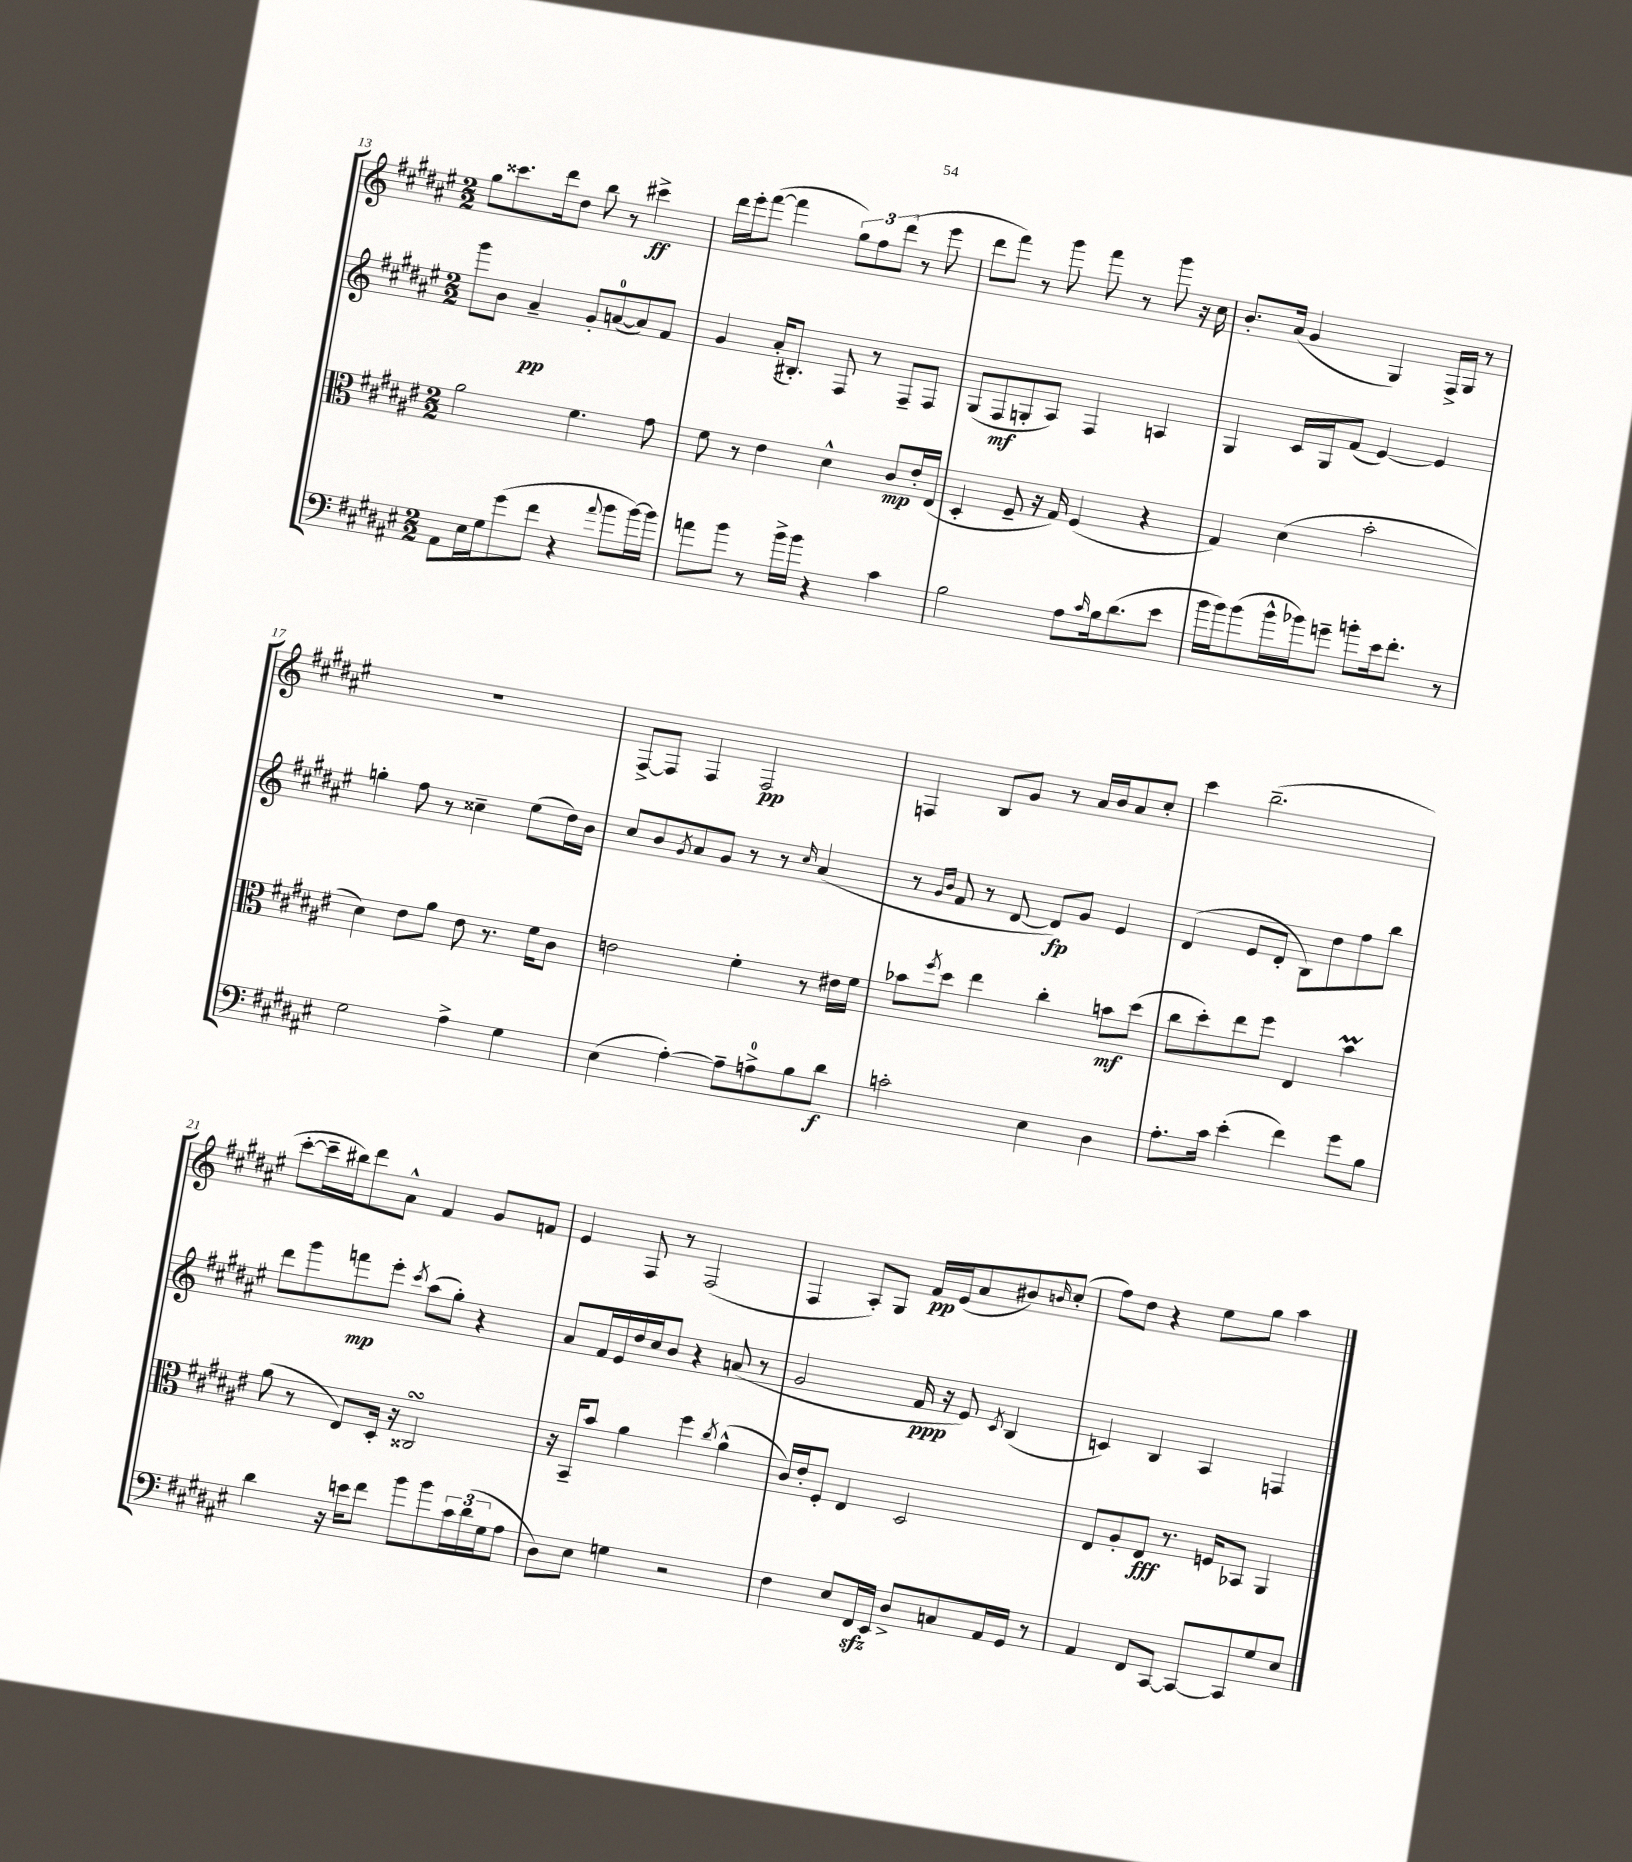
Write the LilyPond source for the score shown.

<<
\new StaffGroup <<
\new Staff = "s0" {
    \clef treble \key fis \major \numericTimeSignature \time 2/2
    gis''8 cisis'''8. dis'''16 dis''8 b''8 r8 cis'''4->\ff |
    dis'''16 eis'''16-. fis'''8~( fis'''4 \tuplet 3/2 { gis''8) fis''8 dis'''8( } r8 eis'''8 |
    dis'''8 fis'''8) r8 gis'''8 fis'''8 r8 gis'''8 r16 cis''16 |
    b'8.-. ais'16( gis'4 gis4) fis16-> gis16 r8 |
    R1 |
    fis8~-> fis8 fis4 fis2\pp |
    f4 b8 gis'8 r8 ais'16 b'16 ais'8 cis''8-. |
    cis'''4 b''2.--( |
    cis'''8~-. cis'''16-- bis''16) dis'''8 ais'8-^ fis'4 gis'8 f'8 |
    eis'4 fis8 r8 fis2( |
    fis4 ais8-.) gis8 fis'16\pp eis'16( ais'8 bis'8) \grace { b'16 } cis''8-.( |
    fis''8) dis''8 r4 eis''8 gis''8 ais''4 \bar "|." |
}
\new Staff = "s1" {
    \clef treble \key fis \major \numericTimeSignature \time 2/2
    gis'''8 b'8 ais'4--\pp gis'8-. a'8-0~( a'8) fis'8 |
    gis'4 ais'16-.( bis8.-.) fis8 r8 fis8-- fis8 |
    gis8( fis8\mf g8-. ais8) fis4 a4 |
    gis4 cis'16 gis16 fis'8( eis'4~) eis'4 |
    g''4-. fis''8 r8 cisis''4-- eis''8( dis''16) b'16 |
    cis''8 b'8 \acciaccatura { gis'8 } ais'8 gis'8 r8 r8 \grace { cis''16 } ais'4( |
    r8 \grace { gis'16 b'16 } fis'8 r8 dis'8~ dis'8\fp) gis'8 eis'4 |
    dis'4( eis'8 dis'8-. b8) dis''8 fis''8 b''8 |
    dis'''8 gis'''8 f'''8\mp eis'''8-. \acciaccatura { cis'''8 } ais''8( gis''8-.) r4 |
    ais'8 fis'16 eis'16 dis''16 cis''16 b'8 r4 a'8( r8 |
    gis'2 fis'16\ppp r16 eis'8) \acciaccatura { cis'8 } b4( |
    c'4) b4 ais4 f4 \bar "|." |
}
\new Staff = "s2" {
    \clef alto \key fis \major \numericTimeSignature \time 2/2
    ais'2 fis'4. gis'8 |
    fis'8 r8 eis'4 dis'4-^ cis'8\mp eis'16-. eis16( |
    dis4-. fis8-- r16 gis16) fis4( r4 |
    gis4) dis'4( b'2-. |
    dis'4) eis'8 ais'8 eis'8 r8. fis'16 cis'8 |
    e'2 fis'4-. r8 eis'16 fis'16 |
    bes'8 \acciaccatura { fis''8 } dis''8 eis''4 cis''4-. b'8\mf dis''8( |
    cis''8 dis''8-.) eis''8 fis''8 eis4 b'4\prall |
    ais'8( r8 eis8) dis16-. r16 cisis2\turn |
    r16 b,16-- b'8 ais'4 fis''4 \acciaccatura { cis''8 } ais'4-^( |
    cis'16) eis'16-. fis8-. eis4 dis2 |
    eis8 ais8-. eis8\fff r8. f16 bes,8 ais,4 \bar "|." |
}
\new Staff = "s3" {
    \clef bass \key fis \major \numericTimeSignature \time 2/2
    ais,8 eis16 gis16 gis'8( fis'8 r4 \appoggiatura { ais'8 } b'8 b'16~) b'16 |
    a'8 b'8 r8 b'16-> b'16 r4 cis'4 |
    b2 ais8 \grace { cis'16 } b16 dis'8.( eis'8 |
    b'16 b'16) b'8( b'16-^ bes'16) g'8-- b'8-. eis'16 fis'8.-. r8 |
    gis2 ais4-> gis4 |
    eis4( ais4~-.) ais8-- a8-0-> b8 dis'8\f |
    c'2-. eis4 dis4 |
    ais8.-. cis'16 eis'4-.( fis'4) gis'8 b8 |
    dis'4 r16 e'16 fis'8 b'8 b'8 \tuplet 3/2 { cis'16 dis'16( gis16 } ais8 |
    dis8) eis8 g4 r2 |
    fis4 eis8 fis,16\sfz eis,16 dis8-> c8 ais,16 gis,16 r8 |
    ais,4 fis,8 cis,8~ cis,8~ cis,8 gis8 eis8 \bar "|." |
}
>>
>>
\layout { \context { \Score currentBarNumber = #13 } }
